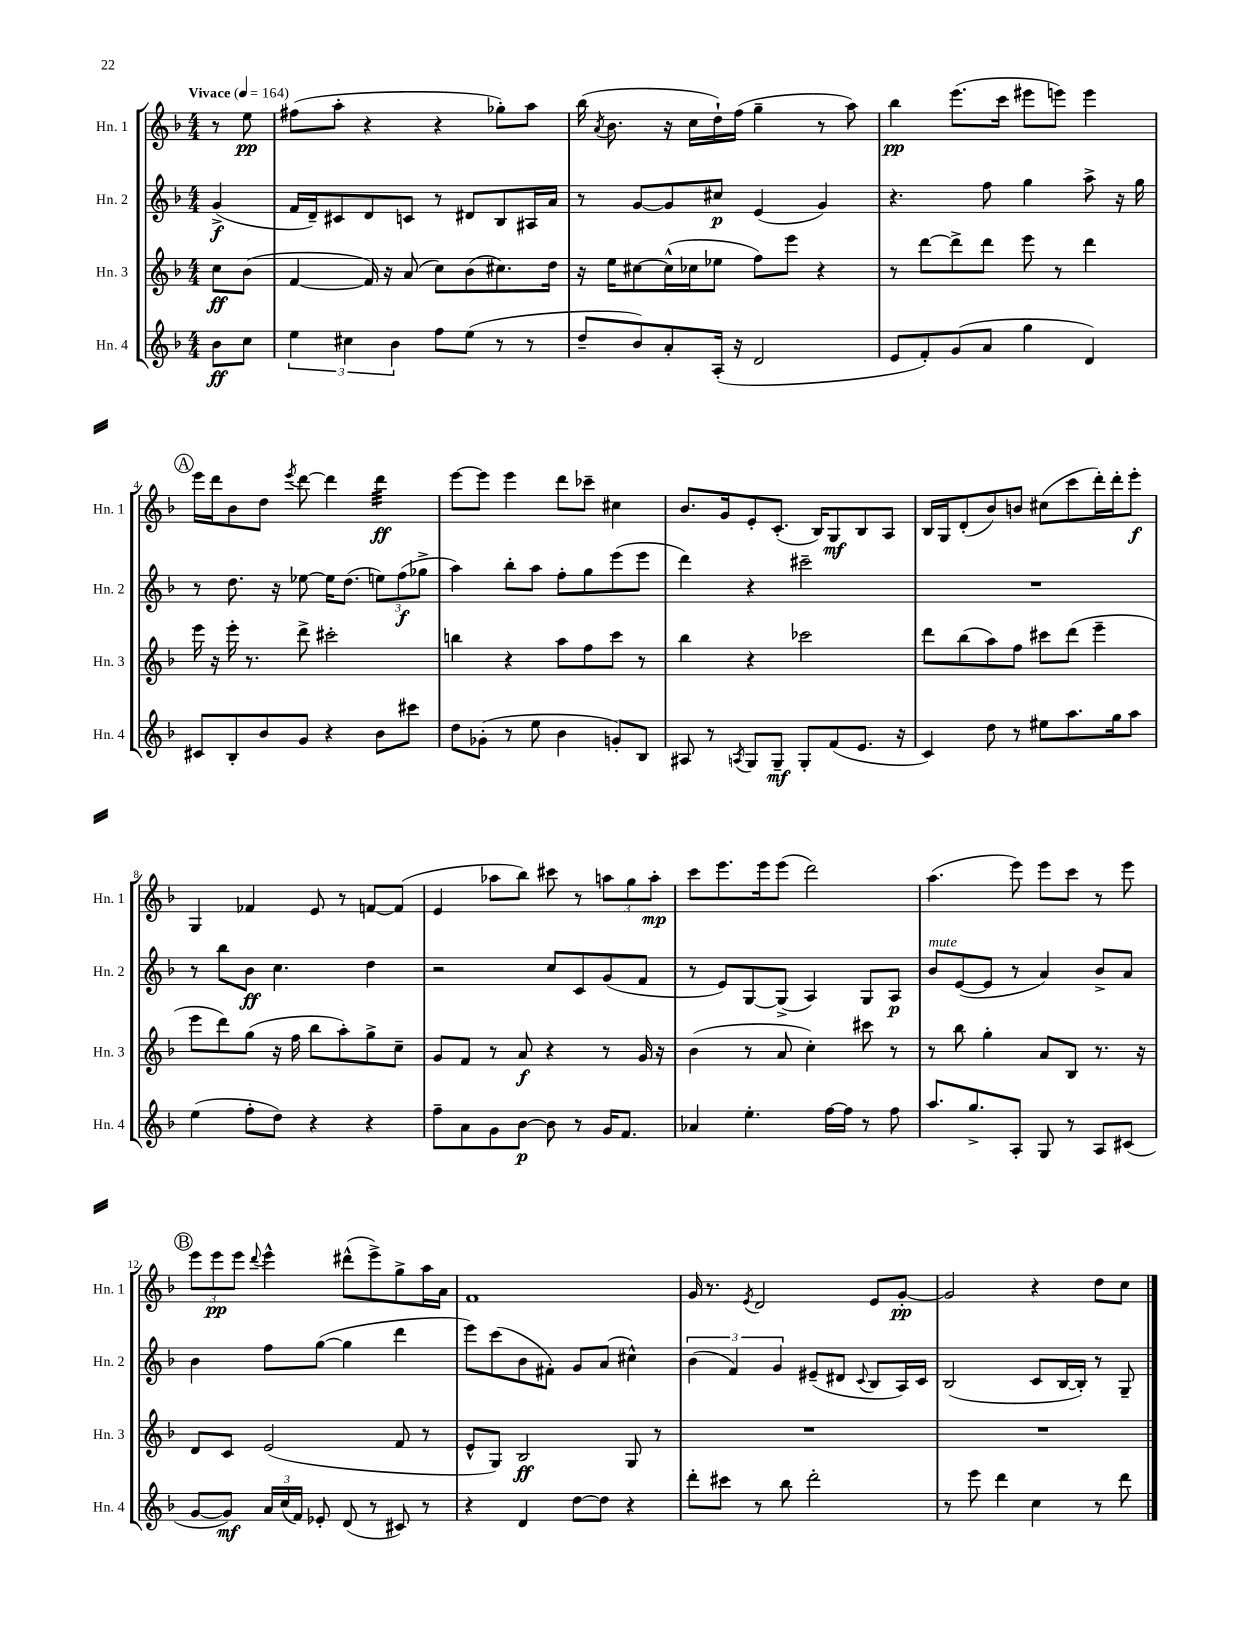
<<
\new StaffGroup <<
\new Staff = "s0" \with { instrumentName = "Hn. 1" shortInstrumentName = "Hn. 1" } {
    \clef treble \key f \major \numericTimeSignature \time 4/4 \partial 4 \tempo "Vivace" 4 = 164
    \autoBeamOff r8 e''8\pp |
    fis''8[( a''8]-. r4 r4 ges''8[-.) a''8] |
    bes''16( \acciaccatura { a'8 } bes'8. r16 c''16[ d''16-!) f''16]( g''4-- r8 a''8) |
    bes''4\pp e'''8.[( c'''16] eis'''8[ e'''8]) e'''4 |
    \mark \markup { \circle "A" } e'''16[ d'''16 bes'8 d''8] \acciaccatura { e'''8 } d'''8~ d'''4 d'''4:32\ff |
    e'''8[~ e'''8] e'''4 d'''8[ ces'''8]-- cis''4 |
    bes'8.[ g'16 e'8-. c'8.]-.( bes16[) g8\mf bes8 a8] |
    bes16[ g16 d'8-.( bes'8) b'8] cis''8[( c'''8 d'''16-.) d'''16-. e'''8]-.\f |
    g4 fes'4 e'8 r8 f'8[~ f'8]( |
    e'4 aes''8[ bes''8]) cis'''8 r8 \tuplet 3/2 { a''8[ g''8 a''8]-.\mp } |
    c'''8[ e'''8. e'''16 e'''8]( d'''2) |
    a''4.( e'''8) e'''8[ c'''8] r8 e'''8 |
    \mark \markup { \circle "B" } \tuplet 3/2 { e'''8[ e'''8\pp e'''8] } \appoggiatura { d'''8 } e'''4-^ dis'''8[-^( e'''8->) g''8-> a''16 a'16] |
    f'1 |
    g'16 r8. \acciaccatura { e'8 } d'2 e'8[ g'8]~-.\pp |
    g'2 r4 d''8[ c''8] \bar "|." |
}
\new Staff = "s1" \with { instrumentName = "Hn. 2" shortInstrumentName = "Hn. 2" } {
    \clef treble \key f \major \numericTimeSignature \time 4/4 \partial 4
    \autoBeamOff g'4->\f( |
    f'16[ d'16--) cis'8 d'8 c'8] r8 dis'8[ bes8 ais16 a'16] |
    r8 g'8[~ g'8 cis''8]\p e'4( g'4) |
    r4. f''8 g''4 a''8-> r16 g''16 |
    \mark \markup { \circle "A" } r8 d''8. r16 ees''8~ ees''16[ d''8.]( \tuplet 3/2 { e''8[) f''8\f( ges''8]-> } |
    a''4) bes''8[-. a''8] f''8[-. g''8 e'''8( e'''8] |
    d'''4) r4 cis'''2-- |
    R1 |
    r8 bes''8[ bes'8]\ff c''4. d''4 |
    r2 c''8[ c'8 g'8( f'8] |
    r8 e'8[) g8~ g8]->( a4) g8[ a8]\p |
    bes'8[^\markup { \italic "mute" } e'8~( e'8] r8 a'4) bes'8[-> a'8] |
    \mark \markup { \circle "B" } bes'4 f''8[ g''8]~( g''4 d'''4 |
    e'''8[) c'''8( bes'8 fis'8]-.) g'8[ a'8]( cis''4-^) |
    \tuplet 3/2 { bes'4( f'4) g'4 } eis'8[--( dis'8] \appoggiatura { c'8 } bes8[ a16) c'16] |
    bes2( c'8[ bes16~ bes16]-.) r8 g8-- \bar "|." |
}
\new Staff = "s2" \with { instrumentName = "Hn. 3" shortInstrumentName = "Hn. 3" } {
    \clef treble \key f \major \numericTimeSignature \time 4/4 \partial 4
    \autoBeamOff c''8[\ff bes'8]( |
    f'4~ f'16) r16 a'8( c''8[) bes'8( cis''8.) d''16] |
    r16 e''16[ cis''8~ cis''16-^( ces''16 ees''8] f''8[) e'''8] r4 |
    r8 d'''8[~ d'''8-> d'''8] e'''8 r8 d'''4 |
    \mark \markup { \circle "A" } e'''16 r16 e'''16-. r8. d'''8-> cis'''2-. |
    b''4 r4 a''8[ f''8 c'''8] r8 |
    bes''4 r4 ces'''2 |
    d'''8[ bes''8( a''8) f''8] cis'''8[ d'''8]( e'''4-- |
    e'''8[ d'''8) g''8]( r16 f''16 bes''8[ a''8-.) g''8-> c''8]-- |
    g'8[ f'8] r8 a'8\f r4 r8 g'16 r16 |
    bes'4( r8 a'8 c''4-.) cis'''8 r8 |
    r8 bes''8 g''4-. a'8[ bes8] r8. r16 |
    \mark \markup { \circle "B" } d'8[ c'8] e'2( f'8 r8 |
    e'8[-^ g8]) bes2\ff g8 r8 |
    R1 |
    R1 \bar "|." |
}
\new Staff = "s3" \with { instrumentName = "Hn. 4" shortInstrumentName = "Hn. 4" } {
    \clef treble \key f \major \numericTimeSignature \time 4/4 \partial 4
    \autoBeamOff bes'8[\ff c''8] |
    \tuplet 3/2 { e''4 cis''4 bes'4 } f''8[ e''8]( r8 r8 |
    d''8[-- bes'8) a'8-. a16]-.( r16 d'2 |
    e'8[ f'8-.) g'8( a'8] g''4 d'4) |
    \mark \markup { \circle "A" } cis'8[ bes8-. bes'8 g'8] r4 bes'8[ cis'''8] |
    d''8[ ges'8]-.( r8 e''8 bes'4 g'8[-.) bes8] |
    ais8 r8 \acciaccatura { a8 } g8[ g8]--\mf g8[-. f'8( e'8.] r16 |
    c'4) d''8 r8 eis''8[ a''8. g''16 a''8] |
    e''4( f''8[-. d''8]) r4 r4 |
    f''8[-- a'8 g'8 bes'8]~\p bes'8 r8 g'16[ f'8.] |
    aes'4 e''4.-. f''16[~ f''16] r8 f''8 |
    a''8.[ g''8.-> a8]-. g8 r8 a8[ cis'8]( |
    \mark \markup { \circle "B" } g'8[~ g'8]\mf) \tuplet 3/2 { a'16[ c''16( f'16]) } ees'8-. d'8( r8 cis'8) r8 |
    r4 d'4 d''8[~ d''8] r4 |
    d'''8[-. cis'''8] r8 bes''8 d'''2-. |
    r8 e'''8 d'''4 c''4 r8 d'''8 \bar "|." |
}
>>
>>
